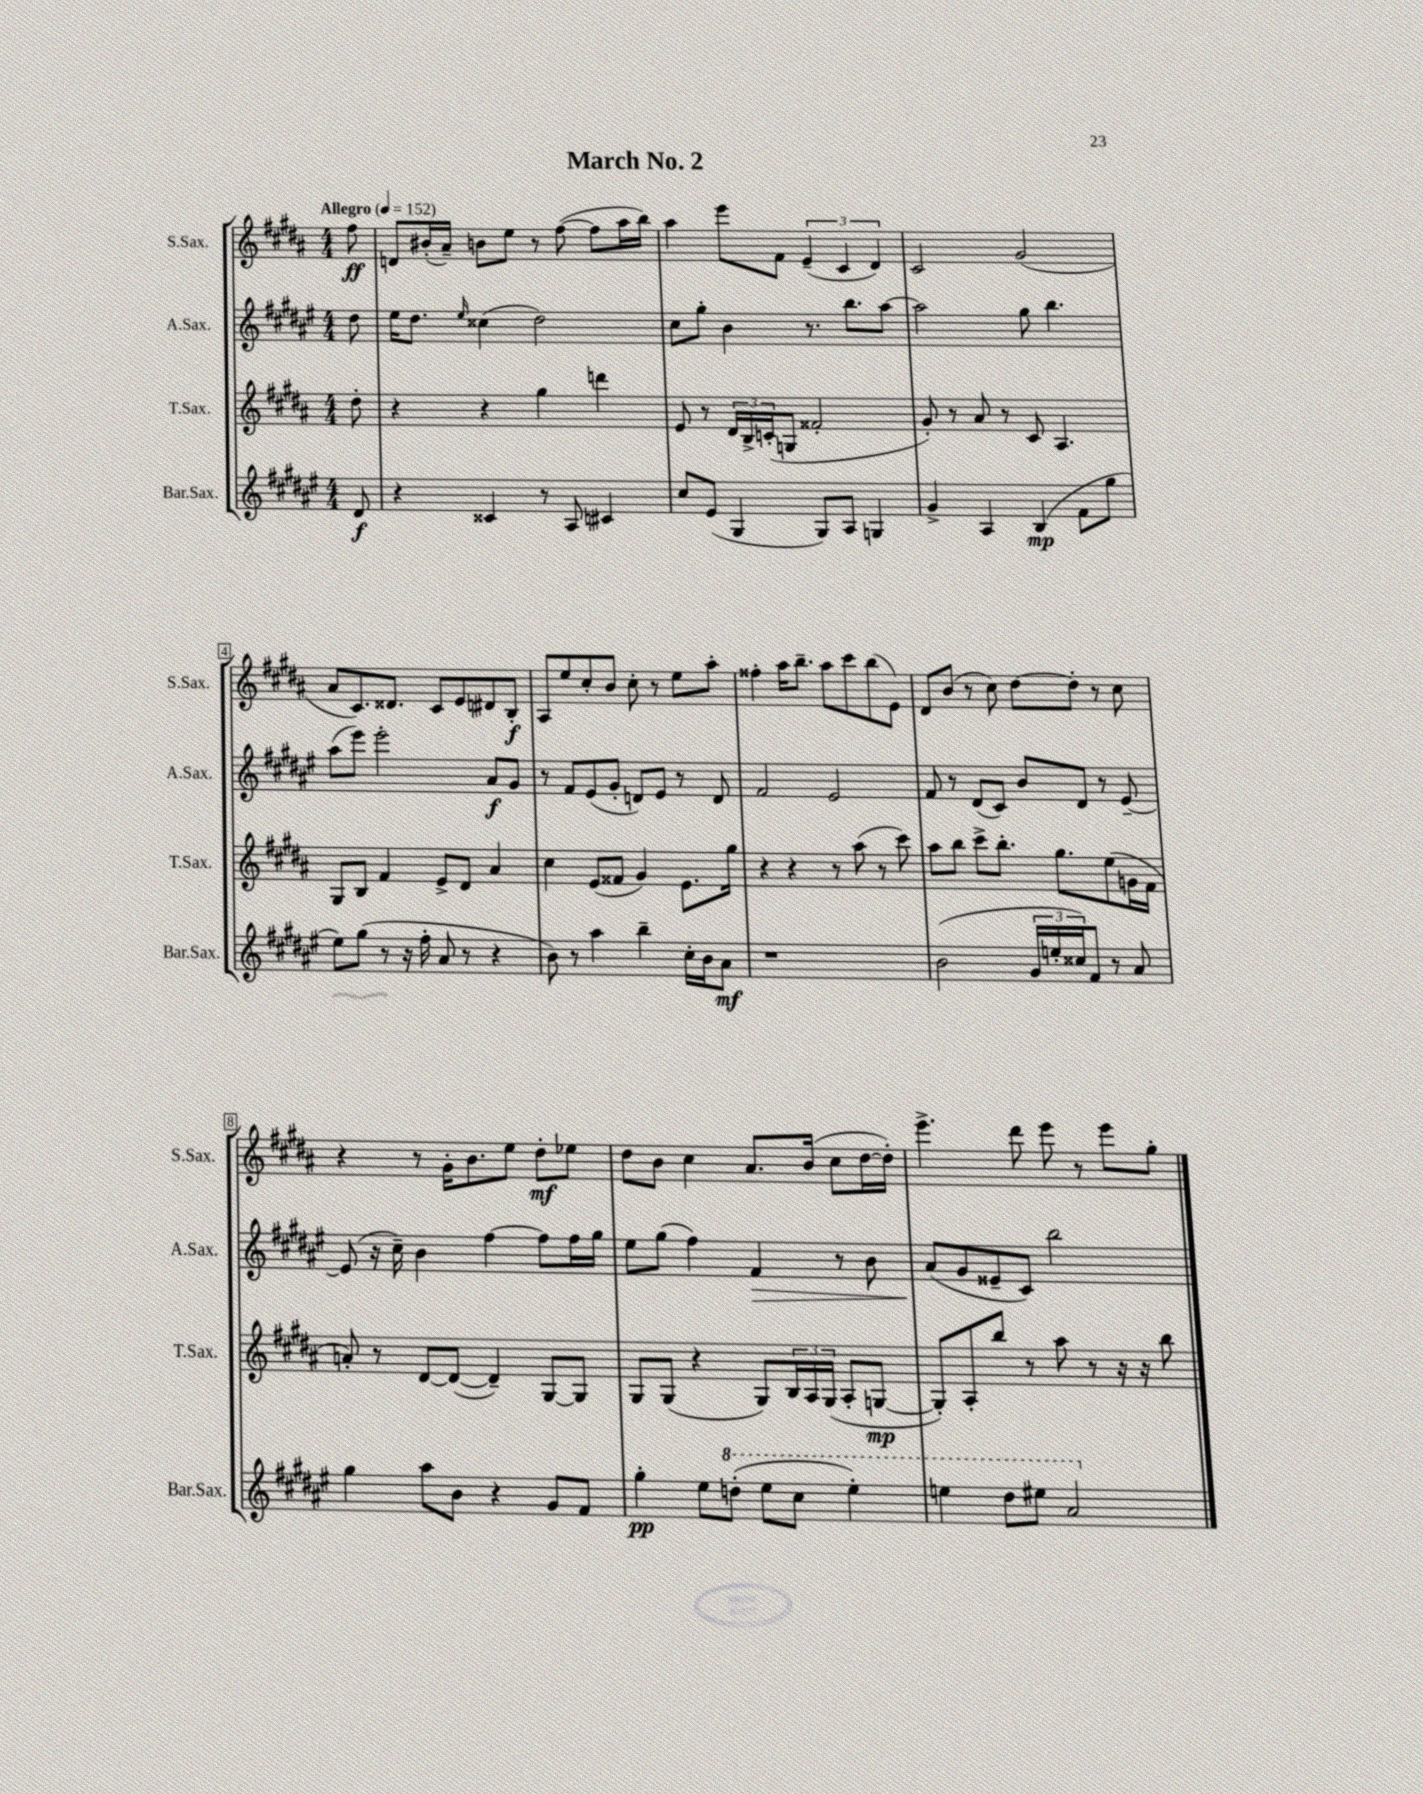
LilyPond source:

\header { title = "March No. 2" }
<<
\new StaffGroup <<
\new Staff = "s0" \with { instrumentName = "S.Sax." shortInstrumentName = "S.Sax." } {
    \clef treble \key b \major \numericTimeSignature \time 4/4 \partial 8 \tempo "Allegro" 4 = 152
    fis''8\ff |
    d'8 bis'16-.( ais'16--) b'8 e''8 r8 fis''8~( fis''8 ais''16 b''16) |
    ais''4 e'''8 fis'8 \tuplet 3/2 { e'4--( cis'4 dis'4) } |
    cis'2 gis'2( |
    ais'8 cis'8.) disis'8. cis'8 e'8 dis'8 b8-.\f |
    ais8 e''8 cis''8-. b'8 cis''8-. r8 e''8 ais''8-. |
    fisis''4-. ais''16 b''8.-- ais''8 cis'''8 b''8( e'8) |
    dis'8 b'8( r8 cis''8) dis''8~ dis''8-. r8 cis''8 |
    r4 r8 gis'16-. b'8. e''8 dis''8-.\mf ees''8 |
    dis''8 b'8 cis''4 ais'8. b'16( cis''8 dis''16~ dis''16-.) |
    e'''4.-> dis'''8 e'''8 r8 e'''8 gis''8-. \bar "|." |
}
\new Staff = "s1" \with { instrumentName = "A.Sax." shortInstrumentName = "A.Sax." } {
    \clef treble \key fis \major \numericTimeSignature \time 4/4 \partial 8
    dis''8 |
    eis''16 dis''8. \grace { eis''16 } cisis''4( dis''2) |
    cis''8 gis''8-. b'4 r8. b''8. ais''8~ |
    ais''2 gis''8 b''4. |
    ais''8( eis'''8) eis'''2-. ais'8\f gis'8 |
    r8 fis'8 eis'8( gis'8-. d'8) eis'8 r8 d'8 |
    fis'2 eis'2 |
    fis'8 r8 dis'8( cis'8) b'8 dis'8 r8 eis'8~-- |
    eis'8( r16 cis''16--) b'4 fis''4~ fis''8 fis''16 gis''16 |
    eis''8 gis''8( fis''4) fis'4\> r8 b'8 |
    ais'8\!( gis'8 eisis'8-- cis'8) b''2 \bar "|." |
}
\new Staff = "s2" \with { instrumentName = "T.Sax." shortInstrumentName = "T.Sax." } {
    \clef treble \key b \major \numericTimeSignature \time 4/4 \partial 8
    dis''8-. |
    r4 r4 gis''4 d'''4 |
    e'8 r8 \tuplet 3/2 { dis'16 b16-> c'16-.( } g8 fisis'2-. |
    gis'8-.) r8 ais'8 r8 cis'8 ais4. |
    gis8 b8 fis'4 e'8-> dis'8 ais'4 |
    cis''4 e'8( fisis'8 gis'4) e'8. gis''16 |
    r4 r4 r8 ais''8( r8 cis'''8) |
    ais''8 b''8 cis'''8-> b''8.-. gis''8. e''8( g'16 fis'16 |
    a'8-.) r8 dis'8~ dis'8~( dis'4--) gis8~ gis8 |
    gis8 gis8( r4 gis8) \tuplet 3/2 { b16 ais16 gis16( } ais8-. g8~\mp |
    g8-.) ais8-. b''8 r8 ais''8 r8 r16 r16 b''8 \bar "|." |
}
\new Staff = "s3" \with { instrumentName = "Bar.Sax." shortInstrumentName = "Bar.Sax." } {
    \clef treble \key fis \major \numericTimeSignature \time 4/4 \partial 8
    dis'8\f |
    r4 cisis'4 r8 ais8 cis'4 |
    cis''8 eis'8( gis4 gis8) ais8 g4 |
    gis'4-> ais4 b4\mp( fis'8 gis''8 |
    eis''8) gis''8( r8 r16 fis''16-. ais'8 r8 r4 |
    b'8) r8 ais''4 b''4-- cis''16-. b'16 ais'8\mf |
    r1 |
    b'2( \tuplet 3/2 { gis'16 e''16-. cisis''16) } fis'8 r8 ais'8 |
    gis''4 ais''8 b'8 r4 gis'8 fis'8 |
    gis''4-.\pp eis''8 \ottava #1 d'''8-.( eis'''8 cis'''8 eis'''4-.) |
    e'''4 dis'''8 eis'''8 ais''2 \ottava #0 \bar "|." |
}
>>
>>
\layout { \context { \Score \override BarNumber.stencil = #(make-stencil-boxer 0.1 0.3 ly:text-interface::print) } }
